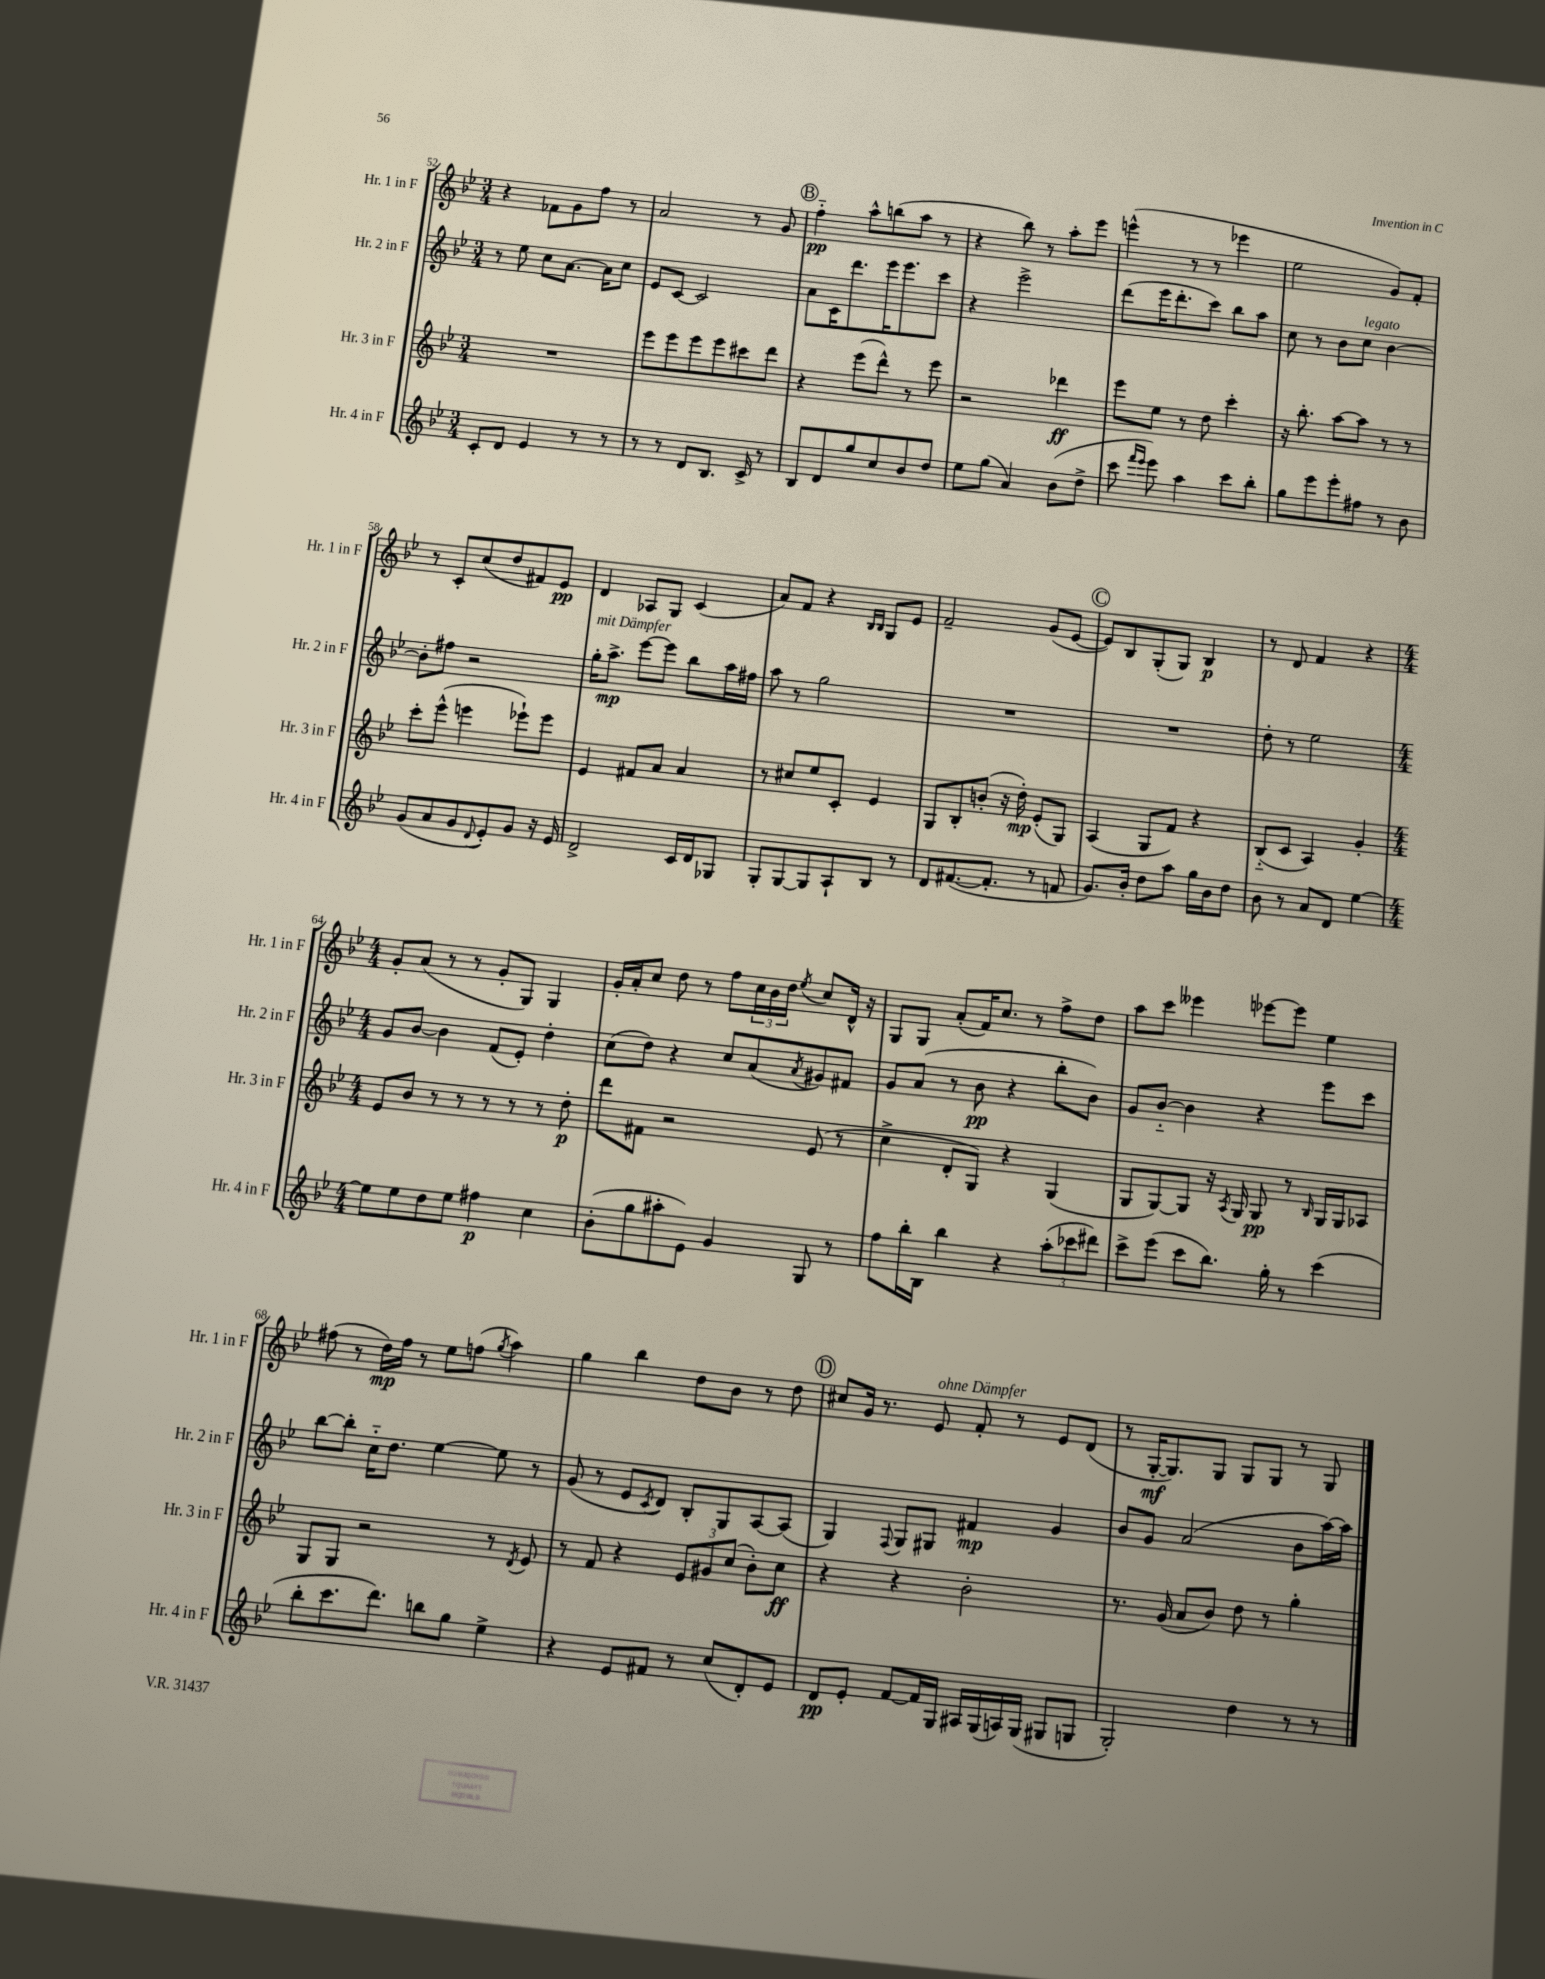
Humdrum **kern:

**kern	**kern	**kern	**kern
*staff4	*staff3	*staff2	*staff1
*clefG2	*clefG2	*clefG2	*clefG2
*k[b-e-]	*k[b-e-]	*k[b-e-]	*k[b-e-]
*M3/4	*M3/4	*M3/4	*M3/4
8c'	2.r	8r	4r
8d	.	8ee-	.
4e-	.	8cc	8f-
.	.	[8.a	8g
8r	.	.	8ff
.	.	16a]	.
8r	.	8cc	8r
=	=	=	=
8r	8eee-	8e-	2a
8r	8eee-	[8c	.
8d	8eee-	2c]	.
8.B-	8eee-	.	.
.	8ccc#	.	8r
16c^	.	.	.
8r	8ddd	.	8g
=	=	=	=
8B-	4r	8a	4ff'~
8d	.	16c	.
.	.	8.ddd	.
8gg	(8eee-	.	8aa^^
8cc	8ddd^^)	16eee-	(8bb
.	.	8.eee-	.
8b-	8r	.	8aa
8dd	8eee-	8ccc	8r
=	=	=	=
8ee-	2r	4r	4r
(8gg	.	.	.
4a)	.	2eee-^	8bb-)
.	.	.	8r
(8b-	4ddd-	.	8aa'
8dd^	.	.	8eee-
=	=	=	=
8ccc	8eee-	(8ddd	(4eee^^
16qqfff	.	.	.
16qqeee-	.	.	.
8eee-)	8ee-	16eee-	.
.	.	8.ddd'	.
4aa	8r	.	8r
.	8dd	8ccc)	8r
8ccc	4ccc'	8bb-	4eee-
8bb-'	.	8aa	.
=	=	=	=
8gg	16r	8cc	2ee-
.	8.bb-'	.	.
8eee-	.	8r	.
8eee-'	[8aa	8b-	.
8ff#	8aa]	8cc	.
8r	8r	[4b-	8g)
8b-	8r	.	8f'
=	=	=	=
(8g	8ccc'	8b-']	8r
8a	(8eee-^^	8ff#	8c'
8g	4eee	2r	(8cc
8qqd	.	.	.
8e-')	.	.	8dd
8g	8eee-`)	.	8f#)
16r	8eee-	.	8e-
16e-	.	.	.
=	=	=	=
2d^	4e-	16gg'	4d
.	.	8.aa^	.
.	8f#	[8eee-	8A-
.	8a	8eee-]	8G
16c	4a	8bb-	(4c
16d	.	.	.
8G-	.	16aa	.
.	.	16ff#	.
=	=	=	=
8G'	8r	8aa	8a)
[8G	8cc#	8r	8f
8G]	8ee-	2gg	4r
8A`	8c'	.	.
.	.	.	16qqB-
.	.	.	16qqB-
8B-	4e-	.	8G
8r	.	.	8e-
=	=	=	=
8d	8G	2.r	2f~
([8.f#	8B-'	.	.
.	(8b'	.	.
8.f#']	.	.	.
.	16r	.	.
.	16dd')	.	.
8r	(8e-'	.	(8g
8f	8G)	.	[8e-
=	=	=	=
8.g)	(4A	2.r	8e-])
.	.	.	8B-
16b-'	.	.	.
8dd	8G	.	(8G'
8aa	8f)	.	8G)
16gg	4r	.	4B-
16b-	.	.	.
8dd	.	.	.
=	=	=	=
8b-	(8B-'~	8dd'	8r
8r	8c	8r	8d
8a	4A)	2ee-	4f
8d	.	.	.
[4ee-	4g'	.	4r
=	=	=	=
*M4/4	*M4/4	*M4/4	*M4/4
8ee-]	8e-	8g	8g'
8ee-	8b-	[8b-	(8a
8dd	8r	4b-]	8r
8ee-	8r	.	8r
4ff#	8r	(8f	8g'
.	8r	8e-')	8G)
4cc	8r	4dd'	4G
.	8dd'	.	.
=	=	=	=
(8b-'	8ddd	(8cc	16g'
.	.	.	16a'
8gg	8f#	8dd)	8cc
8aa#'	2r	4r	8dd
8e-)	.	.	8r
4g	.	8cc	8ff
.	.	(8a	24cc
.	.	.	24b-
.	.	.	24dd
.	.	8qa	8qee-
8G	(8e-	8g#)	8cc
8r	8r	8f#	16d^^
.	.	.	16r
=	=	=	=
8ff	4cc^	8g	8G
16bb-'	.	(8a	8G
16B-	.	.	.
4bb-	8d'	8r	(8a'
.	8G)	8b-	16f)
.	.	.	8.cc
4r	4r	4r	.
.	.	.	8r
(12aa'	(4G	8bb-'	8ff^
12ccc-	.	.	.
.	.	8b-)	8dd
12ddd#)	.	.	.
=	=	=	=
8ccc^	8G	8g	8aa
(8eee-	[8G)	[8b-'~	8ccc
8ccc	8G]	4b-]	4eee--
8.bb-)	16r	.	.
.	8qA	.	.
.	16G	.	.
.	8G	4r	[8eee-
16gg'	.	.	.
8r	8r	.	8eee-]
.	16qqB-	.	.
(4ccc	16G	8eee-	4ee-
.	16G	.	.
.	8A-	8ccc	.
=	=	=	=
8bb-'	8G	[8bb-	(8ff#
8.ccc	8G	8bb-']	8r
.	2r	16cc'~	16dd)
8.ddd)	.	8.dd	16ff#
.	.	.	8r
8bb	.	[4ee-	8ee-
8gg	.	.	(8ff
.	.	.	8qgg
4ee-^	8r	8ee-]	4aa)
.	8qd	.	.
.	8e-	8r	.
=	=	=	=
4r	8r	(8g	4gg
.	8f	8r	.
8e-	4r	8e-	4bb-
.	.	8qc	.
8f#	.	8d)	.
8r	12e-	8B-'	8dd
.	12g#	.	.
(8cc	.	8G	8b-
.	(12cc	.	.
8d')	8b-')	[8A	8r
8e-	8cc	(8A]	8dd
=	=	=	=
8d	4r	4G)	8cc#
8e-'	.	.	16g
.	.	.	8.r
.	.	8qqF	.
[8f	4r	8G	.
16f]	.	8G#	8e-
16G	.	.	.
16A#	2b-'	4f#	8f'
(16G	.	.	.
16A)	.	.	8r
(16G	.	.	.
8G#	.	4g	8e-
8G	.	.	(8d
=	=	=	=
2G')	8.r	8b-	8r
.	.	8g	[16G'
.	(16g	.	8.G])
.	8a	(2a	.
.	8b-)	.	8G
4dd	8dd	.	8G
.	8r	.	8G
8r	4gg'	8b-	8r
8r	.	[16aa)	8G
.	.	16aa]	.
==	==	==	==
*-	*-	*-	*-
